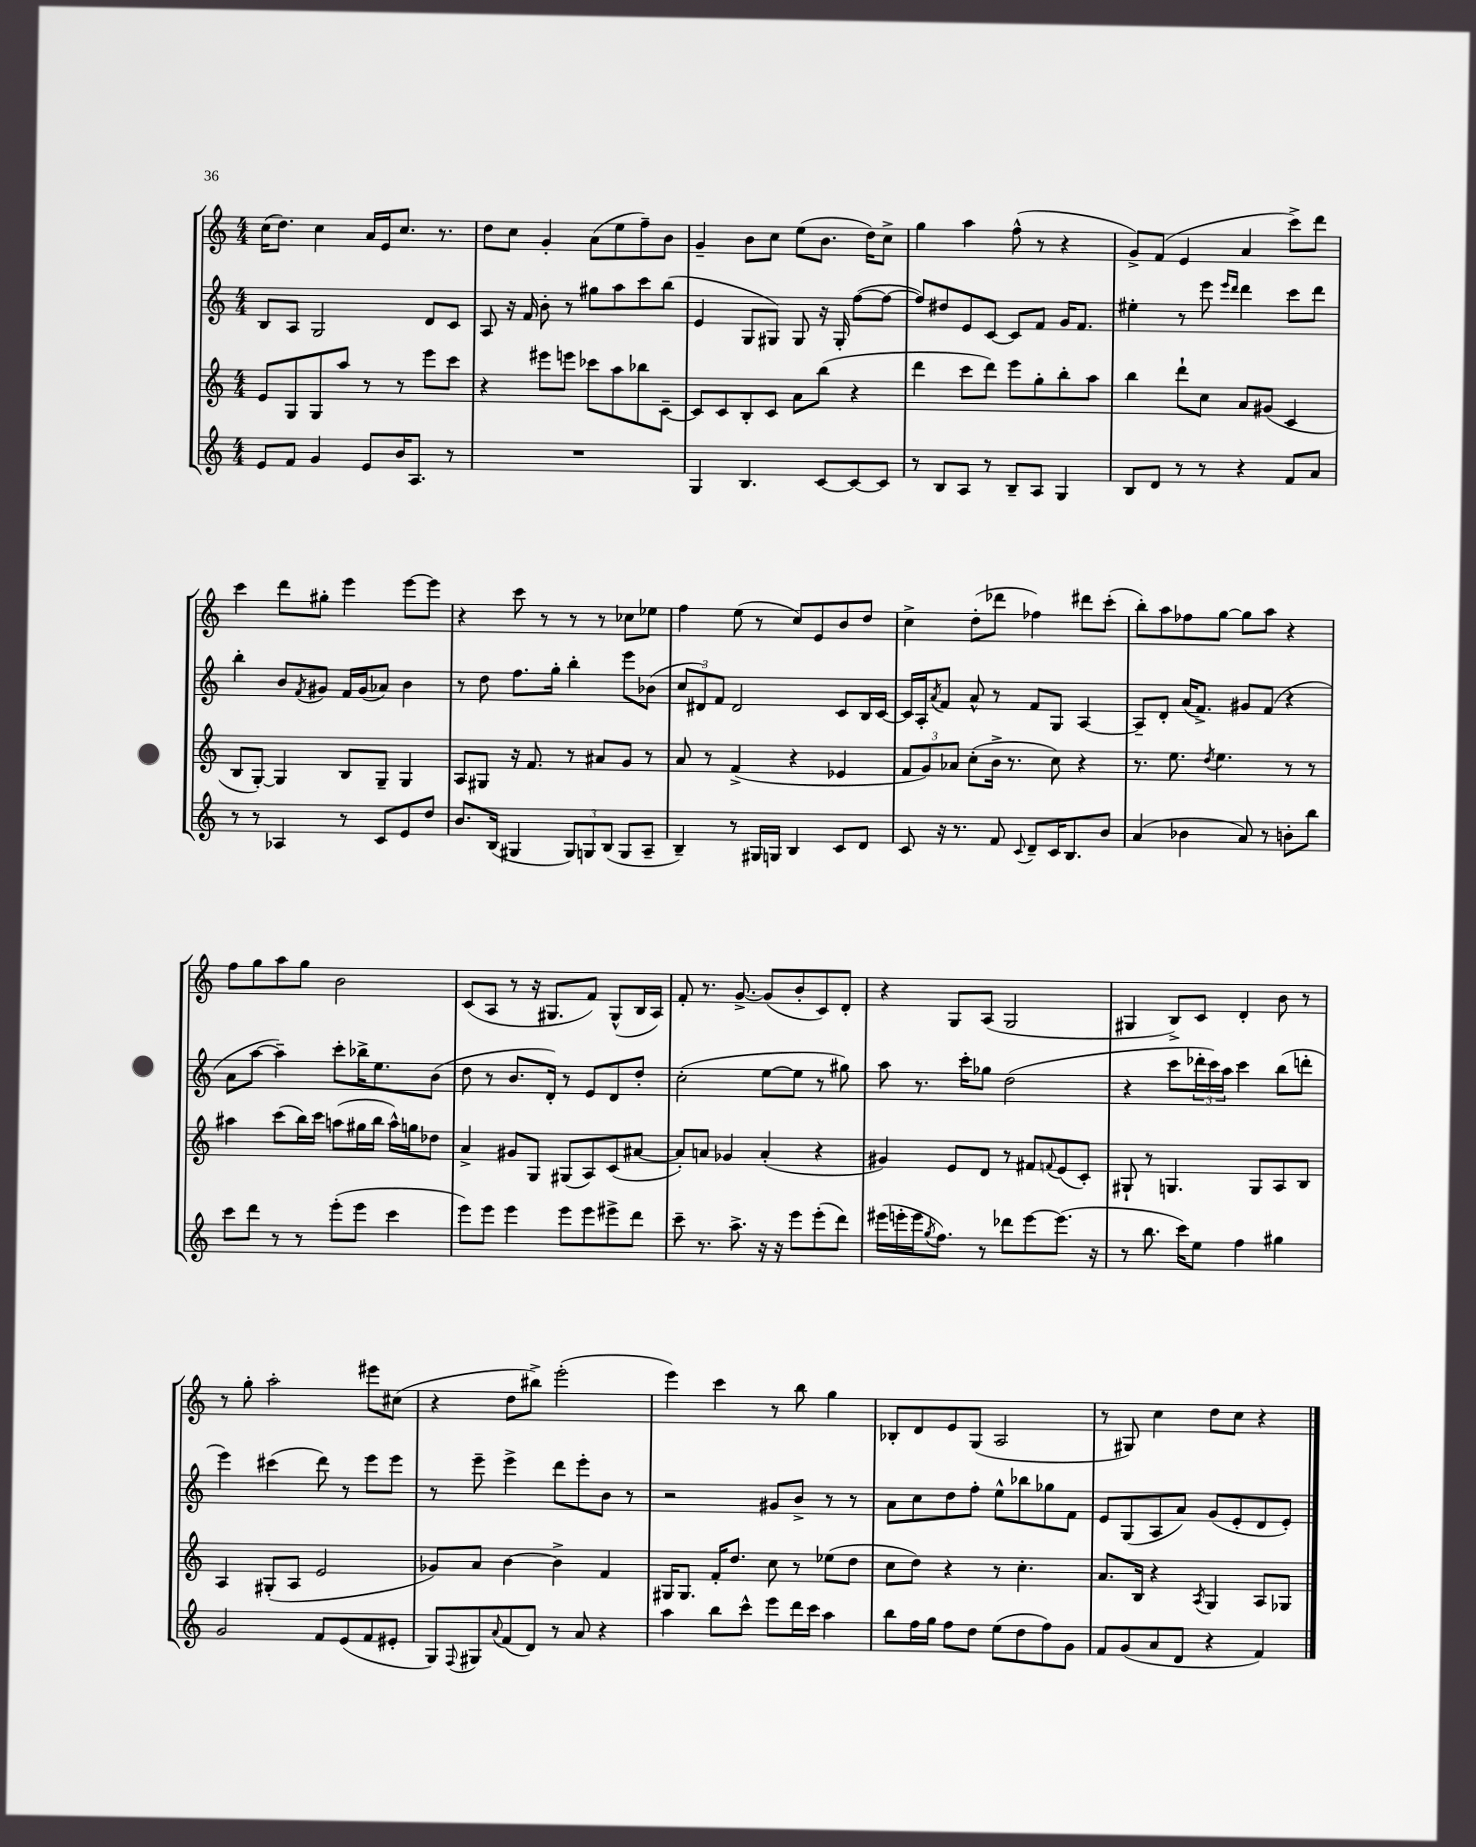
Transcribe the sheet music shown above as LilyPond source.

<<
\new StaffGroup <<
\new Staff = "s0" {
    \clef treble \key c \major \numericTimeSignature \time 4/4
    c''16( d''8.) c''4 a'16 e'16 c''8. r8. |
    d''8 c''8 g'4-. a'8( e''8 f''8--) b'8 |
    g'4-- b'8 c''8 e''8( b'8. d''16) c''8-> |
    g''4 a''4 f''8-^( r8 r4 |
    g'8->) f'8( e'4 a'4 c'''8->) d'''8 |
    c'''4 d'''8 gis''8-. e'''4 e'''8~ e'''8 |
    r4 c'''8 r8 r8 r8 ces''8 ees''8 |
    f''4 e''8( r8 c''8) e'8 b'8 d''8 |
    c''4-> d''8-.( des'''8 fes''4) dis'''8 c'''8-.( |
    b''8-.) a''8 fes''8 g''8~ g''8 a''8 r4 |
    f''8 g''8 a''8 g''8 b'2 |
    c'8( a8 r8 r16 gis8. f'8) gis8-^( b16 a16) |
    f'8-. r8. g'8.~-> g'8( b'8-. c'8) d'8-. |
    r4 g8 a8( g2 |
    gis4 b8->) c'8 d'4-. b'8 r8 |
    r8 g''8-. a''2-. eis'''8 cis''8( |
    r4 d''8 bis''8->) e'''2-.( |
    e'''4) c'''4 r8 b''8 g''4 |
    bes8-. d'8 e'8 g8( a2 |
    r8 gis8) c''4 d''8 c''8 r4 \bar "|." |
}
\new Staff = "s1" {
    \clef treble \key c \major \numericTimeSignature \time 4/4
    b8 a8 g2 d'8 c'8 |
    a8 r16 f'16 b'8-. r8 gis''8 a''8 c'''8 b''8( |
    e'4 g8 gis8) gis8 r16 gis16-. f''8~( f''8~ |
    f''8) dis''8 e'8 c'8~ c'8 f'8 g'16 f'8. |
    eis''4-. r8 e'''8 \grace { e'''16 d'''16 } d'''4 c'''8 d'''8 |
    b''4-. b'8 \acciaccatura { f'8 } gis'8 f'16 gis'16( aes'8) b'4 |
    r8 d''8 f''8. g''16-. b''4-. e'''8 bes'8( |
    \tuplet 3/2 { c''8 dis'8) f'8 } dis'2 c'8 b16 c'16~ |
    c'16 a16-. \acciaccatura { a'8 } f'8 a'8-^ r8 f'8 g8 a4~ |
    a8-- d'8-. a'16( f'8.->) gis'8 f'8( r4 |
    a'8 a''8~ a''4--) c'''8-. bes''16-> e''8. b'8( |
    d''8 r8 b'8. d'16-.) r8 e'8 d'8 d''8-. |
    c''2-.( e''8~ e''8 r8 gis''8) |
    a''8 r8. c'''16-. ges''8 d''2( |
    r4 c'''8 \tuplet 3/2 { des'''16-. c'''16) a''16 } c'''4 b''8( d'''8-. |
    e'''4) cis'''4( d'''8) r8 e'''8 e'''8 |
    r8 e'''8-- e'''4-> d'''8 e'''8-. b'8 r8 |
    r2 gis'8 b'8-> r8 r8 |
    a'8 c''8 d''8 f''8-. e''8-^ bes''8 ges''8 f'8 |
    e'8 g8( a8 a'8) g'8( e'8-. d'8 e'8-.) \bar "|." |
}
\new Staff = "s2" {
    \clef treble \key c \major \numericTimeSignature \time 4/4
    e'8 g8 g8 a''8 r8 r8 e'''8 c'''8 |
    r4 eis'''8 e'''8 ces'''8 a''8 bes''8 c'8~-- |
    c'8 c'8 b8-. c'8 a'8 b''8( r4 |
    d'''4 c'''8 d'''8) e'''8 g''8-. b''8-. a''8 |
    b''4 d'''8-! c''8 a'8 gis'8( c'4 |
    b8 g8~-.) g4 b8 g8-- g4 |
    a8 gis8 r16 f'8. r8 ais'8 g'8 r8 |
    a'8 r8 f'4->( r4 ees'4 |
    \tuplet 3/2 { f'8 g'8) aes'8 } c''8-.( b'16-> r8. c''8) r4 |
    r8. e''8. \acciaccatura { d''8 } e''4. r8 r8 |
    ais''4 c'''8( b''16) c'''16 a''8( gis''16 b''16 a''16-^) g''16 des''8 |
    a'4-> gis'8 g8 gis8( a8) c'8( ais'8~ |
    ais'8-.) a'8 ges'4 a'4-.( r4 |
    gis'4) e'8 d'8 r8 fis'8 \appoggiatura { f'8 } e'8( c'8-.) |
    gis8-! r8 g4. g8 a8 b8 |
    a4 gis8-.( a8 e'2 |
    ges'8) a'8 b'4~ b'4-> f'4 |
    gis16 gis8. f'16-. d''8. c''8 r8 ees''8( d''8 |
    c''8 d''8) r4 r8 c''4.-. |
    a'8. b16 r4 \acciaccatura { a8 } g4 a8 ges8 \bar "|." |
}
\new Staff = "s3" {
    \clef treble \key c \major \numericTimeSignature \time 4/4
    e'8 f'8 g'4 e'8 b'16 a8. r8 |
    R1 |
    g4 b4. c'8~ c'8~ c'8 |
    r8 b8 a8 r8 b8-- a8 g4 |
    b8 d'8 r8 r8 r4 f'8 a'8 |
    r8 r8 aes4 r8 c'8 e'8 d''8 |
    b'8. b16( gis4 \tuplet 3/2 { gis8) g8 b8( } g8 a8-- |
    b4--) r8 gis16 g16 b4 c'8 d'8 |
    c'8 r16 r8. f'8 \appoggiatura { c'8 } d'8-- c'16 b8. b'8 |
    a'4( bes'4 a'8) r8 b'8-. b''8 |
    c'''8 d'''8 r8 r8 e'''8-.( e'''8 c'''4 |
    e'''8) e'''8 e'''4 e'''8 e'''8 eis'''8-> d'''8 |
    c'''8-- r8. a''8.-> r16 r16 e'''8 e'''8-.( d'''8) |
    eis'''16( e'''16-. e'''16 \acciaccatura { g''8 } f''8.) r8 des'''8 e'''8~ e'''8.( r16 |
    r8 b''8. c'''16) e''8 f''4 gis''4 |
    g'2 f'8 e'8( f'8 eis'8-. |
    g8) \appoggiatura { f8 } gis8 \appoggiatura { a'8 } f'8( d'8) r8 a'8 r4 |
    a''4 b''8 c'''8-^ e'''8 d'''16 c'''16 a''4 |
    b''8 f''16 g''16 f''8 d''8 e''8( d''8 f''8) g'8 |
    f'8 g'8( a'8 d'8 r4 f'4) \bar "|." |
}
>>
>>
\layout { \context { \Score \remove "Bar_number_engraver" } }
